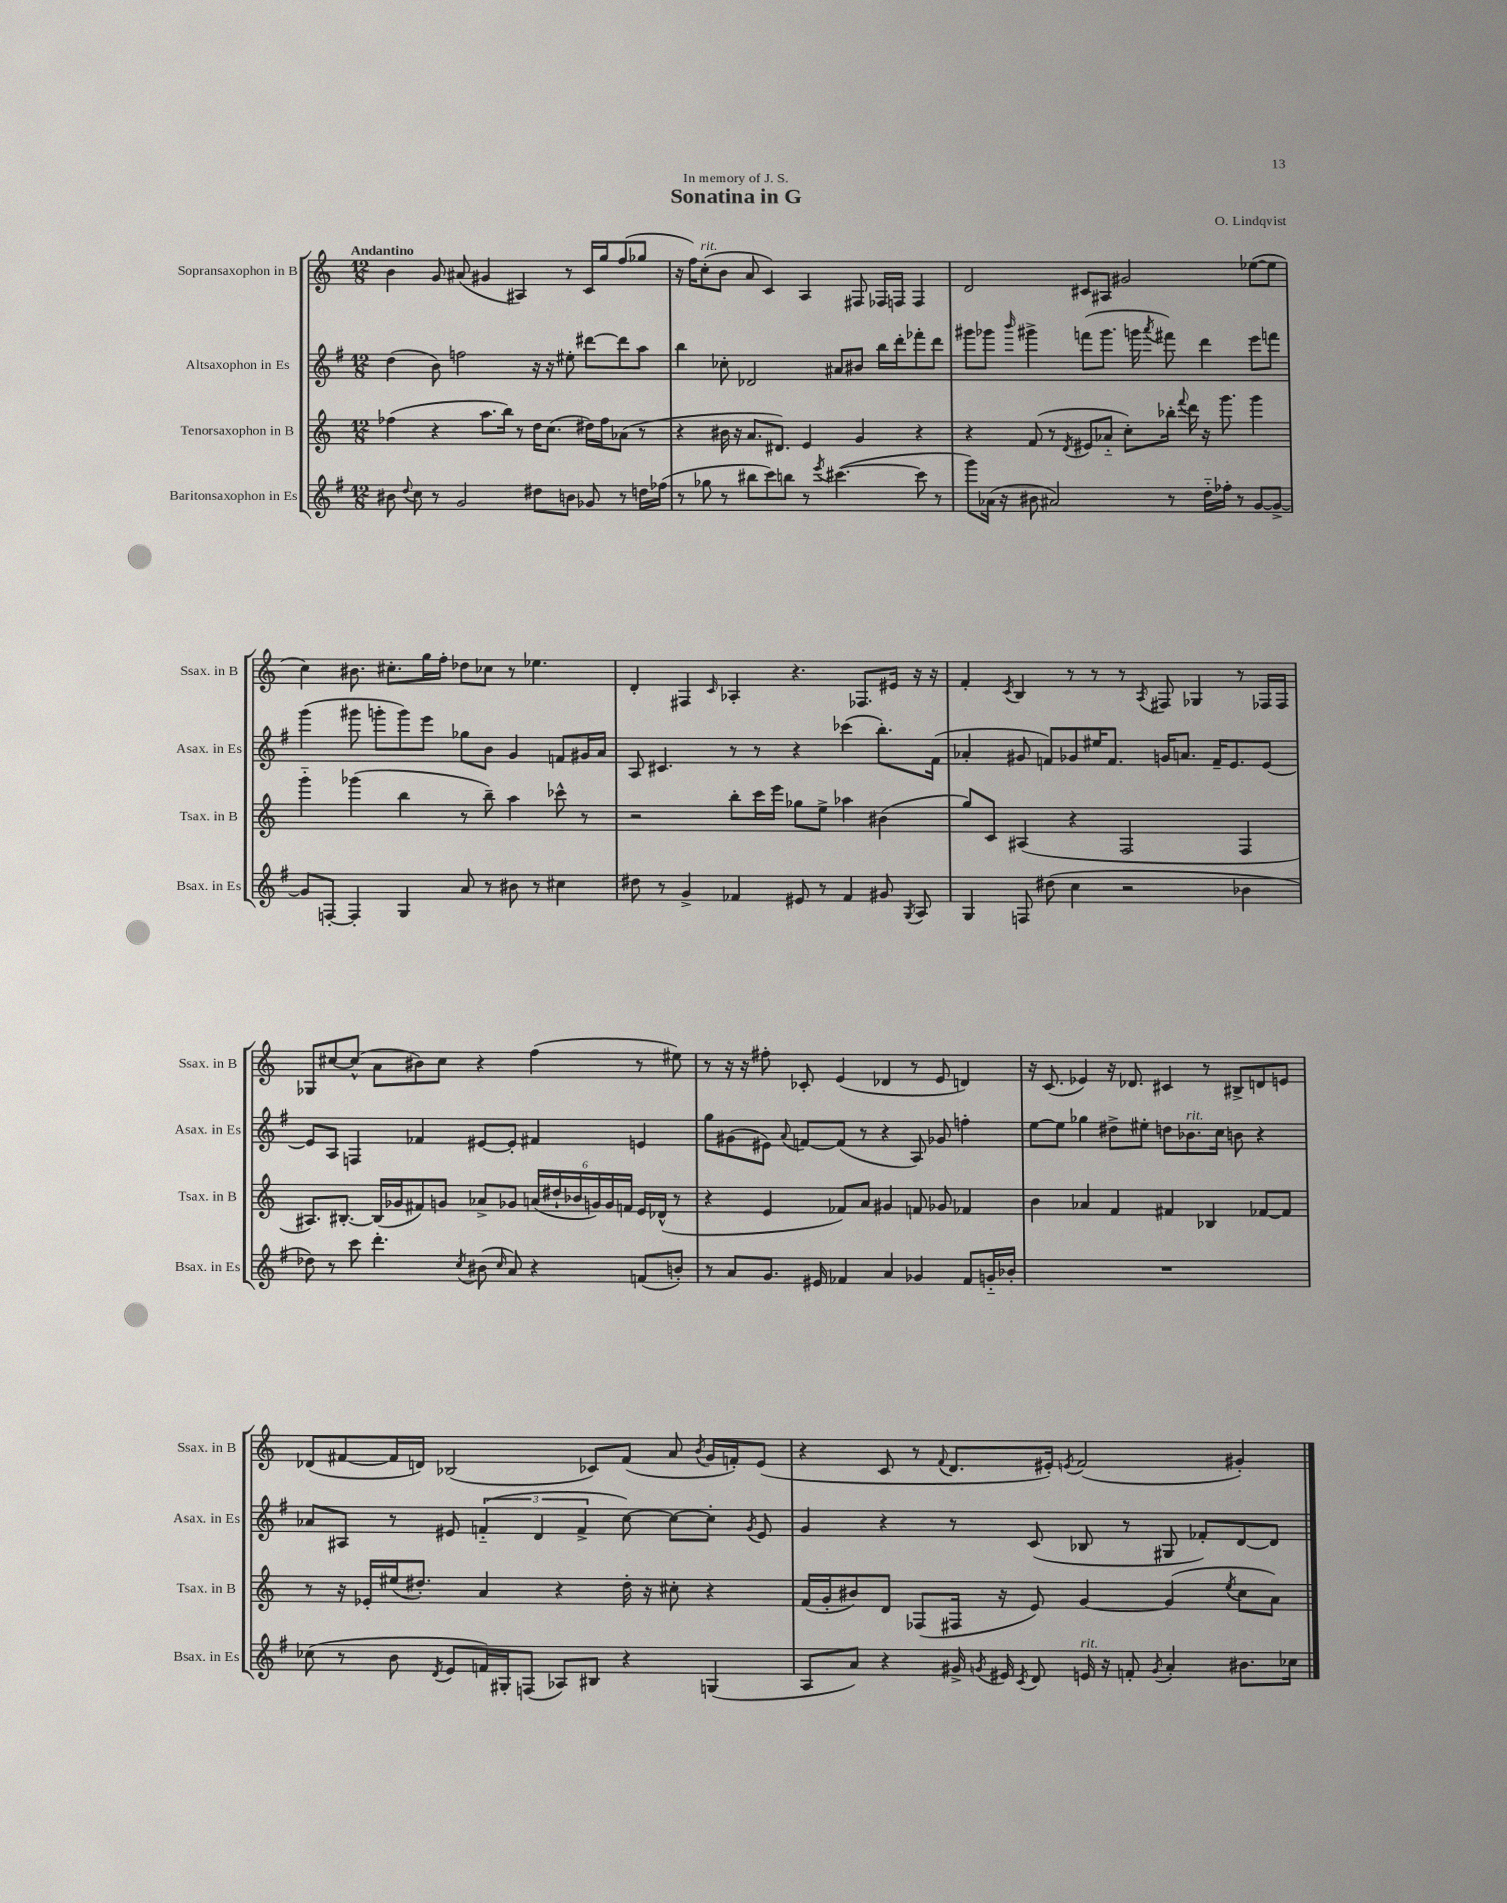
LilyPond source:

\header { title = "Sonatina in G" composer = "O. Lindqvist" dedication = "In memory of J. S." }
<<
\new StaffGroup <<
\new Staff = "s0" \with { instrumentName = "Sopransaxophon in B" shortInstrumentName = "Ssax. in B" } {
    \clef treble \key c \major \numericTimeSignature \time 12/8 \tempo "Andantino"
    \autoBeamOff b'4 g'8 ais'8( gis'4 ais4) r8 c'16[ g''16 f''8( ges''8] |
    r16 f''16[) c''8-.^\markup { \italic "rit." }( b'8] a'8 c'4) a4 fis8 fes16[ f16] f4 |
    d'2 cis'8[ ais8] gis'2 ees''8[~( ees''8] |
    c''4) bis'8. cis''8.[-. g''16 f''16]-. des''8[ ces''8] r8 ees''4. |
    d'4-. fis4 \grace { c'16 } aes4-. r4. fes8.[ eis'16] r16 r16 |
    f'4-. \acciaccatura { c'8 } b4 r8 r8 r8 \acciaccatura { a8 } fis8 ges4 r8 fes16[ fes16] |
    ges8[ cis''8~ cis''8]-^( a'8[ bis'8) cis''8] r4 f''4( r8 eis''8) |
    r8 r16 r16 fis''8-. ces'8-. e'4( des'4 r8 e'8 d'4) |
    r16 c'8.( ees'4) r16 des'8. cis'4 r8 bis8[-> d'8 e'8] |
    des'8[( fis'8~ fis'16 d'16]) bes2( ces'8[) fis'8]( a'8 \acciaccatura { b'8 } g'16[ f'16-.) e'8]( |
    r4 c'8 r8 \appoggiatura { f'8 } d'8.[ eis'16]-.) \acciaccatura { e'8 } f'2( gis'4-.) \bar "|." |
}
\new Staff = "s1" \with { instrumentName = "Altsaxophon in Es" shortInstrumentName = "Asax. in Es" } {
    \clef treble \key g \major \numericTimeSignature \time 12/8
    \autoBeamOff d''4( b'8) f''2 r16 r16 eis''8-. dis'''8[~ dis'''8 a''8] |
    b''4 ces''8-. des'2 ais'8[ bis'8] b''16[ d'''16-. fes'''8-. d'''8] |
    gis'''8[ ges'''8] \grace { b'''16 } gis'''4-> f'''8[( gis'''8.] g'''16 \acciaccatura { a'''8 } fis'''8) d'''4 e'''8[ f'''8] |
    g'''4( gis'''8 g'''8[-. g'''8) e'''8] ges''8[ b'8] g'4 f'8[ gis'16 a'16] |
    a8 cis'4. r8 r8 r4 ces'''4( b''8.[-.) fis'16]( |
    aes'4-. gis'8 f'8[) ges'8 eis''16 f'8.] g'16[ a'8.] f'16[-- e'8. e'8]~ |
    e'8[ a8] f4 fes'4 eis'8[~ eis'8]-. fis'4 e'4 |
    g''8[ gis'8( eis'8]) \appoggiatura { a'8 } f'8[~ f'8]( r8 r4 a8) ges'8 f''4-. |
    e''8[~ e''8] ges''4 dis''8[-> eis''8]-. d''8[ bes'8.^\markup { \italic "rit." } c''16] b'8 r4 |
    aes'8[ ais8] r8 eis'8 \tuplet 3/2 { f'4-_( d'4 f'4-> } c''8~) c''8[~ c''8]-. \acciaccatura { g'8 } eis'8 |
    g'4 r4 r8 c'8( bes8 r8 gis8 fes'8[-.) d'8~ d'8] \bar "|." |
}
\new Staff = "s2" \with { instrumentName = "Tenorsaxophon in B" shortInstrumentName = "Tsax. in B" } {
    \clef treble \key c \major \numericTimeSignature \time 12/8
    \autoBeamOff fes''4( r4 a''8.[ b''16]) r8 d''16[ c''8.]( dis''16[) fes''16 aes'8]( r8 |
    r4 bis'16 r16 a'8.[ dis'8.]) e'4 g'4 r4 |
    r4 f'8( r8 \acciaccatura { d'8 } eis'8[ aes'8]-_ c''8[-.) bes''16]-. \appoggiatura { f'''8 } d'''16 r16 g'''8. g'''4 |
    g'''4-_ ges'''4( b''4 r8 b''8--) a''4 ces'''8-^ r8 |
    r2 b''8[-. c'''16 e'''16] ges''8[ e''8]-> aes''4 bis'4( |
    g''8[) c'8] ais4( r4 f2 f4 |
    ais8.[) bis8.]~-. bis16[( ges'16 fis'8) g'8] aes'8[-> ges'8] \tuplet 6/4 { a'16[( dis''16-! bes'16 g'16) g'16 f'16] } e'16[ des'16]-^( r8 |
    r4 e'4 fes'8[) a'8] gis'4 f'8 ges'8 fes'4 |
    b'4 aes'4 f'4 fis'4 bes4 fes'8[~ fes'8] |
    r8 r16 ees'16[-. eis''16( dis''8.]-.) a'4 r4 dis''16-. r16 cis''8-. r4 |
    f'16[( g'16-. bis'8) d'8] fes8[( fis16] r16 e'8) g'4~ g'4( \acciaccatura { e''8 } c''8[ a'8]) \bar "|." |
}
\new Staff = "s3" \with { instrumentName = "Baritonsaxophon in Es" shortInstrumentName = "Bsax. in Es" } {
    \clef treble \key g \major \numericTimeSignature \time 12/8
    \autoBeamOff bis'8 \appoggiatura { d''8 } c''8 r8 g'2 dis''8[ b'8] ges'8 r8 d''16[ fes''16]( |
    r8 ges''8 r8 bis''8[ c'''8) b''8] r8 \acciaccatura { e'''8 } cis'''4.~( cis'''8 r8 |
    g'''8[) aes'16]( r16 bis'8 ais'2) r8 d''16[-_ fes''16]-. r8 g'8[~ g'8]~-> |
    g'8[ f8]~-. f4-. g4 a'8 r8 bis'8 r8 cis''4 |
    dis''8 r8 g'4-> fes'4 eis'8 r8 fes'4 gis'8 \acciaccatura { g8 } a8 |
    g4 f8 dis''8( c''4 r2 bes'4 |
    des''8) r8 c'''8 d'''4.-. \acciaccatura { c''8 } bis'8( \grace { c''16 } a'8) r4 f'8[( b'8]-.) |
    r8 a'8[ g'8.] eis'16 fes'4 a'4 ges'4 fes'8[ g'16-_ bes'16]-. |
    R1. |
    ces''8( r8 b'8 \acciaccatura { d'8 } e'8[ f'16) gis16-. f8]( aes8[) bis8] r4 g4( |
    a8[ a'8]) r4 gis'16-> \acciaccatura { g'8 } eis'16 \acciaccatura { c'8 } d'8 e'16^\markup { \italic "rit." } r16 f'8-. \acciaccatura { g'8 } a'4-. bis'8.[ ces''16] \bar "|." |
}
>>
>>
\layout { \context { \Score \remove "Bar_number_engraver" } }
